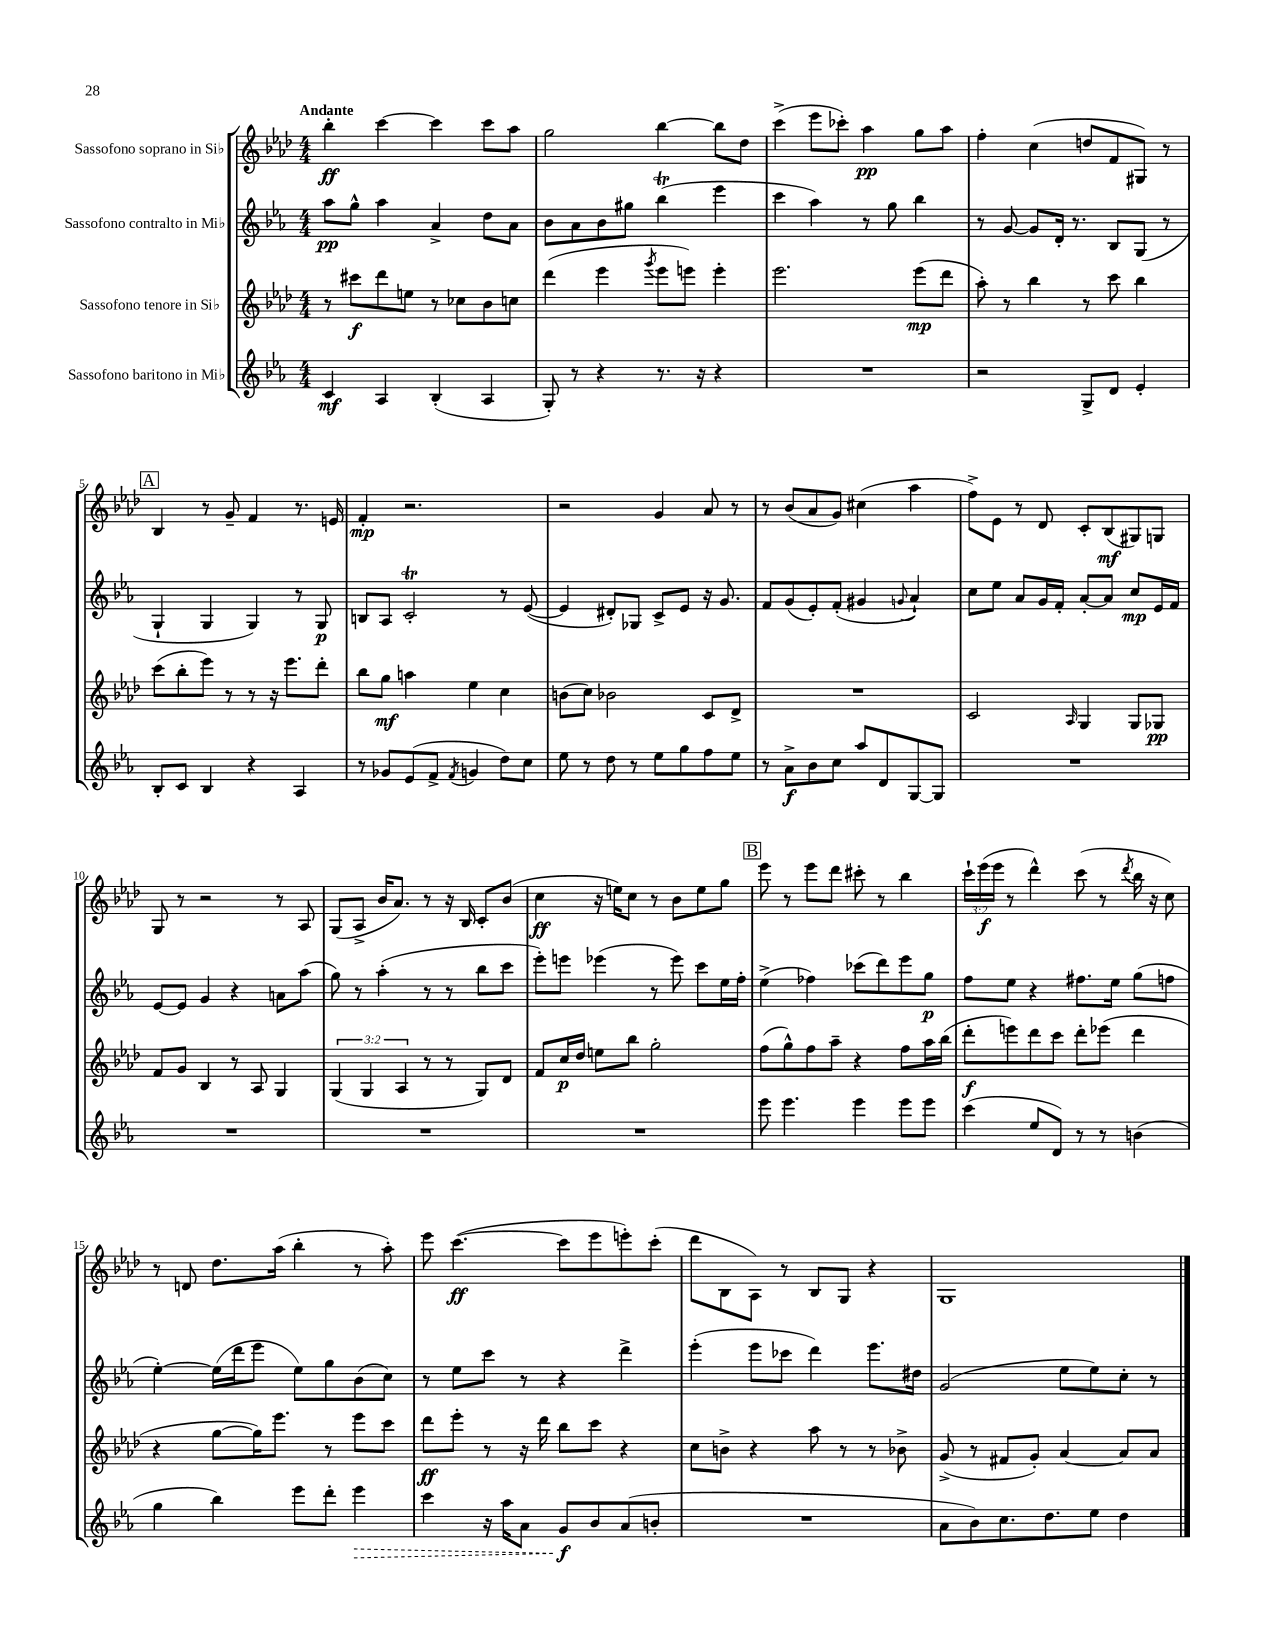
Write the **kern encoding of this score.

**kern	**dynam	**kern	**dynam	**kern	**dynam	**kern	**dynam
*part4	*part4	*part3	*part3	*part2	*part2	*part1	*part1
*staff4	*staff4	*staff3	*staff3	*staff2	*staff2	*staff1	*staff1
*I"Sassofono baritono in Mi♭	*	*I"Sassofono tenore in Si♭	*	*I"Sassofono contralto in Mi♭	*	*I"Sassofono soprano in Si♭	*
*clefG2	*	*clefG2	*	*clefG2	*	*clefG2	*
*k[b-e-a-]	*	*k[b-e-a-d-]	*	*k[b-e-a-]	*	*k[b-e-a-d-]	*
*M4/4	*	*M4/4	*	*M4/4	*	*M4/4	*
=1	=1	=1	=1	=1	=1	=1	=1
!	!	!	!	!	!	!LO:TX:a:B:t=Andante	!
4c/	mf	8r	.	8aa-\L	pp	4bb-'\	ff
.	.	8ccc#X\L	f	8gg^^\J	.	.	.
4A-/	.	8ddd-\	.	4aa-\	.	[4ccc\	.
.	.	8een\J	.	.	.	.	.
(4B-'/	.	8r	.	4a-^/	.	4ccc\]	.
.	.	8cc-X\L	.	.	.	.	.
4A-/	.	8b-\	.	8dd\L	.	8ccc\L	.
.	.	8ccn\J	.	8a-\J	.	8aa-\J	.
=2	=2	=2	=2	=2	=2	=2	=2
8G'/)	.	(4ddd-\	.	8b-\L	.	2gg\	.
8r	.	.	.	8a-\	.	.	.
4r	.	4eee-\	.	8b-\	.	.	.
.	.	.	.	8gg#X\J	.	.	.
.	.	8qggg/	.	.	.	.	.
8.r	.	8eee-\L	.	(4bb-T\	.	[4bb-\	.
.	.	8eeen\J)	.	.	.	.	.
16r	.	.	.	.	.	.	.
4r	.	4eee'\	.	4eee-\	.	8bb-\L]	.
.	.	.	.	.	.	8dd-\J	.
=3	=3	=3	=3	=3	=3	=3	=3
1r	.	2.eee-\	.	4ccc\	.	(4ccc^\	.
.	.	.	.	4aa-\)	.	8eee-\L	.
.	.	.	.	.	.	8ccc-X'\J)	.
.	.	.	.	8r	.	4aa-\	pp
.	.	.	.	8gg\	.	.	.
.	.	(8eee-\L	mp	4bb-\	.	8gg\L	.
.	.	8ddd-\J	.	.	.	8aa-\J	.
=4	=4	=4	=4	=4	=4	=4	=4
2r	.	8aa-'\)	.	8r	.	4ff'\	.
.	.	8r	.	[8g/	.	.	.
.	.	4bb-\	.	8g/L]	.	(4cc\	.
.	.	.	.	16d'/Jk	.	.	.
.	.	.	.	8.r	.	.	.
8G^/L	.	8r	.	.	.	8ddn/L	.
8d/J	.	8ccc\	.	8B-/L	.	8f/	.
4e-'/	.	4bb-\	.	(8G/J	.	8G#X/J)	.
.	.	.	.	8r	.	8r	.
!!LO:LB:g=z
!!LO:REH:place=s1:t=A
=5	=5	=5	=5	=5	=5	=5	=5
8B-'/L	.	(8ccc\L	.	4G`/	.	4B-/	.
8c/J	.	8bb-'\	.	.	.	.	.
4B-/	.	8eee-\J)	.	4G/	.	8r	.
.	.	8r	.	.	.	8g~/	.
4r	.	8r	.	4G/)	.	4f/	.
.	.	16r	.	.	.	.	.
.	.	8.eee-\L	.	.	.	.	.
4A-/	.	.	.	8r	.	8.r	.
.	.	8ddd-'\J	.	8G/	p	.	.
.	.	.	.	.	.	16en/	.
=6	=6	=6	=6	=6	=6	=6	=6
8r	.	8bb-\L	.	8Bn/L	.	4f'/	mp
8g-X/L	.	8gg\J	mf	8A-/J	.	.	.
(8e-/	.	4aan\	.	2cT'/	.	2.r	.
8f^/J	.	.	.	.	.	.	.
8qf/	.	.	.	.	.	.	.
4gn/	.	4ee-\	.	.	.	.	.
8dd\L)	.	4cc\	.	8r	.	.	.
8cc\J	.	.	.	([8e-/	.	.	.
=7	=7	=7	=7	=7	=7	=7	=7
8ee-\	.	(8bn\L	.	4e-/]	.	2r	.
8r	.	8cc\J)	.	.	.	.	.
8dd\	.	2b-X\	.	8d#X'/L)	.	.	.
8r	.	.	.	8G-X/J	.	.	.
8ee-\L	.	.	.	8c^/L	.	4g/	.
8gg\	.	.	.	8e-/J	.	.	.
8ff\	.	8c/L	.	16r	.	8a-/	.
.	.	.	.	8.g/	.	.	.
8ee-\J	.	8d-^/J	.	.	.	8r	.
=8	=8	=8	=8	=8	=8	=8	=8
8r	.	1r	.	8f/L	.	8r	.
8a-^\L	f	.	.	(8g/	.	(8b-/L	.
8b-\	.	.	.	8e-'/)	.	8a-/	.
8cc\J	.	.	.	(8f'/J	.	8g/J)	.
8aa-/L	.	.	.	4g#X/	.	(4cc#X\	.
8d/	.	.	.	.	.	.	.
.	.	.	.	8qqgn/	.	.	.
[8G/	.	.	.	4a-`/)	.	4aa-\	.
8G/J]	.	.	.	.	.	.	.
=9	=9	=9	=9	=9	=9	=9	=9
1r	.	2c/	.	8cc\L	.	8ff^\L)	.
.	.	.	.	8ee-\J	.	8e-\J	.
.	.	.	.	8a-/L	.	8r	.
.	.	.	.	16g/L	.	8d-/	.
.	.	.	.	16f'/JJ	.	.	.
.	.	16qqA-/	.	.	.	.	.
.	.	4G/	.	[8a-'/L	.	8c'/L	.
.	.	.	.	8a-/J]	.	(8B-/	mf
.	.	8G/L	.	8cc/L	mp	8G#X/)	.
.	.	8G-X/J	pp	16e-/L	.	8Gn/J	.
.	.	.	.	16f/JJ	.	.	.
!!LO:LB:g=z
=10	=10	=10	=10	=10	=10	=10	=10
1r	.	8f/L	.	[8e-/L	.	8G/	.
.	.	8g/J	.	8e-/J]	.	8r	.
.	.	4B-/	.	4g/	.	2r	.
.	.	8r	.	4r	.	.	.
.	.	8A-/	.	.	.	.	.
.	.	4G/	.	8an\L	.	8r	.
.	.	.	.	(8aa-\J	.	8A-/	.
=11	=11	=11	=11	=11	=11	=11	=11
1r	.	(6G/	.	8gg\)	.	(8G/L	.
.	.	.	.	8r	.	8A-^/J	.
.	.	6G/	.	.	.	.	.
.	.	.	.	(4aa-'\	.	16b-/KL	.
.	.	.	.	.	.	8.a-/J)	.
.	.	6A-/	.	.	.	.	.
.	.	8r	.	8r	.	8r	.
.	.	8r	.	8r	.	16r	.
.	.	.	.	.	.	16B-/	.
.	.	8G/L)	.	8bb-\L	.	8c'/L	.
.	.	8d-/J	.	8ccc\J	.	(8b-/J	.
=12	=12	=12	=12	=12	=12	=12	=12
1r	.	8f/L	.	8eee-'\L)	.	4cc\	ff
.	.	16cc/L	p	8eeen\J	.	.	.
.	.	16dd-/JJ	.	.	.	.	.
.	.	8een\L	.	(4eee-X\	.	16r	.
.	.	.	.	.	.	16een\KL)	.
.	.	8bb-\J	.	.	.	8cc\J	.
.	.	2gg'\	.	8r	.	8r	.
.	.	.	.	8eee-\)	.	8b-\L	.
.	.	.	.	8ccc\L	.	8ee\	.
.	.	.	.	16ee-\L	.	8gg\J	.
.	.	.	.	16ff'\JJ	.	.	.
!!LO:REH:place=s1:t=B
=13	=13	=13	=13	=13	=13	=13	=13
8eee-\	.	(8ff\L	.	(4ee-^\	.	8eee-\	.
4.eee-\	.	8gg^^\)	.	.	.	8r	.
.	.	8ff\	.	4ff-X\)	.	8eee-\L	.
.	.	8aa-~\J	.	.	.	8ddd-\J	.
4eee-\	.	4r	.	(8ccc-X\L	.	8ccc#X'\	.
.	.	.	.	8ddd\)	.	8r	.
8eee-\L	.	8ff\L	.	8eee-\	.	4bb-\	.
8eee-\J	.	16aa-\L	.	8gg\J	p	.	.
.	.	(16bb-\JJ	.	.	.	.	.
=14	=14	=14	=14	=14	=14	=14	=14
(4ccc\	.	8ddd-'\L	f	8ff\L	.	24ccc`\LL	.
.	.	.	.	.	.	(24eee-\	f
.	.	.	.	.	.	24eee-\JJ	.
.	.	8eeen\)	.	8ee-\J	.	8r	.
8ee-/L	.	8ddd-\	.	4r	.	4ddd-^^\)	.
8d/J)	.	8ccc\J	.	.	.	.	.
8r	.	8ddd-'\L	.	8.ff#X\L	.	(8ccc\	.
8r	.	(8eee-X\J	.	.	.	8r	.
.	.	.	.	16ee-\Jk	.	.	.
.	.	.	.	.	.	8qddd-/	.
(4bn\	.	4ddd-\	.	(8gg\L	.	16bb-\	.
.	.	.	.	.	.	16r	.
.	.	.	.	8ffn\J	.	8cc\)	.
!!LO:LB:g=z
=15	=15	=15	=15	=15	=15	=15	=15
4gg\	.	4r	.	[4ee-'\)	.	8r	.
.	.	.	.	.	.	8dn/	.
4bb-\)	.	[8gg\L	.	(16ee-\LL]	.	8.dd-\L	.
.	.	.	.	16ddd\J	.	.	.
.	.	16gg\K])	.	8eee-\J	.	.	.
.	.	8.eee-\J	.	.	.	(16aa-\Jk	.
8eee-\L	.	.	.	8ee-\L)	.	4bb-'\	.
8ddd'\J	.	8r	.	8gg\	.	.	.
!	!LO:HP:b	!	!	!	!	!	!
4eee-\	>	8eee-\L	.	(8b-\	.	8r	.
.	.	8ccc\J	.	8cc\J)	.	8aa-'\)	.
=16	=16	=16	=16	=16	=16	=16	=16
4ccc\	.	8ddd-\L	ff	8r	.	8eee-\	.
.	.	8eee-'\J	.	8ee-\L	.	([4.ccc\	ff
16r	.	8r	.	8ccc\J	.	.	.
16aa-\KL	.	.	.	.	.	.	.
8a-\J	.	16r	.	8r	.	.	.
.	.	16ddd-\	.	.	.	.	.
8g/L	f	8bb-\L	.	4r	.	8ccc\L]	.
8b-/	]	8ccc\J	.	.	.	8eee-\	.
(8a-/	.	4r	.	4ddd^\	.	8eeen'\)	.
8bn'/J	.	.	.	.	.	(8ccc'\J	.
=17	=17	=17	=17	=17	=17	=17	=17
1r	.	8cc\L	.	(4eee-'\	.	8ddd-\L	.
.	.	8bn^\J	.	.	.	8B-\	.
.	.	4r	.	8eee-\L	.	8A-\J)	.
.	.	.	.	8ccc-X\J	.	8r	.
.	.	8aa-\	.	4ddd\)	.	8B-/L	.
.	.	8r	.	.	.	8G/J	.
.	.	8r	.	8.eee-\L	.	4r	.
.	.	8b-X^\	.	.	.	.	.
.	.	.	.	16dd#X\Jk	.	.	.
=18	=18	=18	=18	=18	=18	=18	=18
8a-\L	.	(8g^/	.	(2g/	.	1G	.
8b-\)	.	8r	.	.	.	.	.
8.cc\	.	8f#X/L	.	.	.	.	.
.	.	8g'/J)	.	.	.	.	.
8.dd\	.	.	.	.	.	.	.
.	.	[4a-/	.	8ee-\L	.	.	.
8ee-\J	.	.	.	8ee-\)	.	.	.
4dd\	.	8a-/L]	.	8cc'\J	.	.	.
.	.	8a-/J	.	8r	.	.	.
==	==	==	==	==	==	==	==
*-	*-	*-	*-	*-	*-	*-	*-
